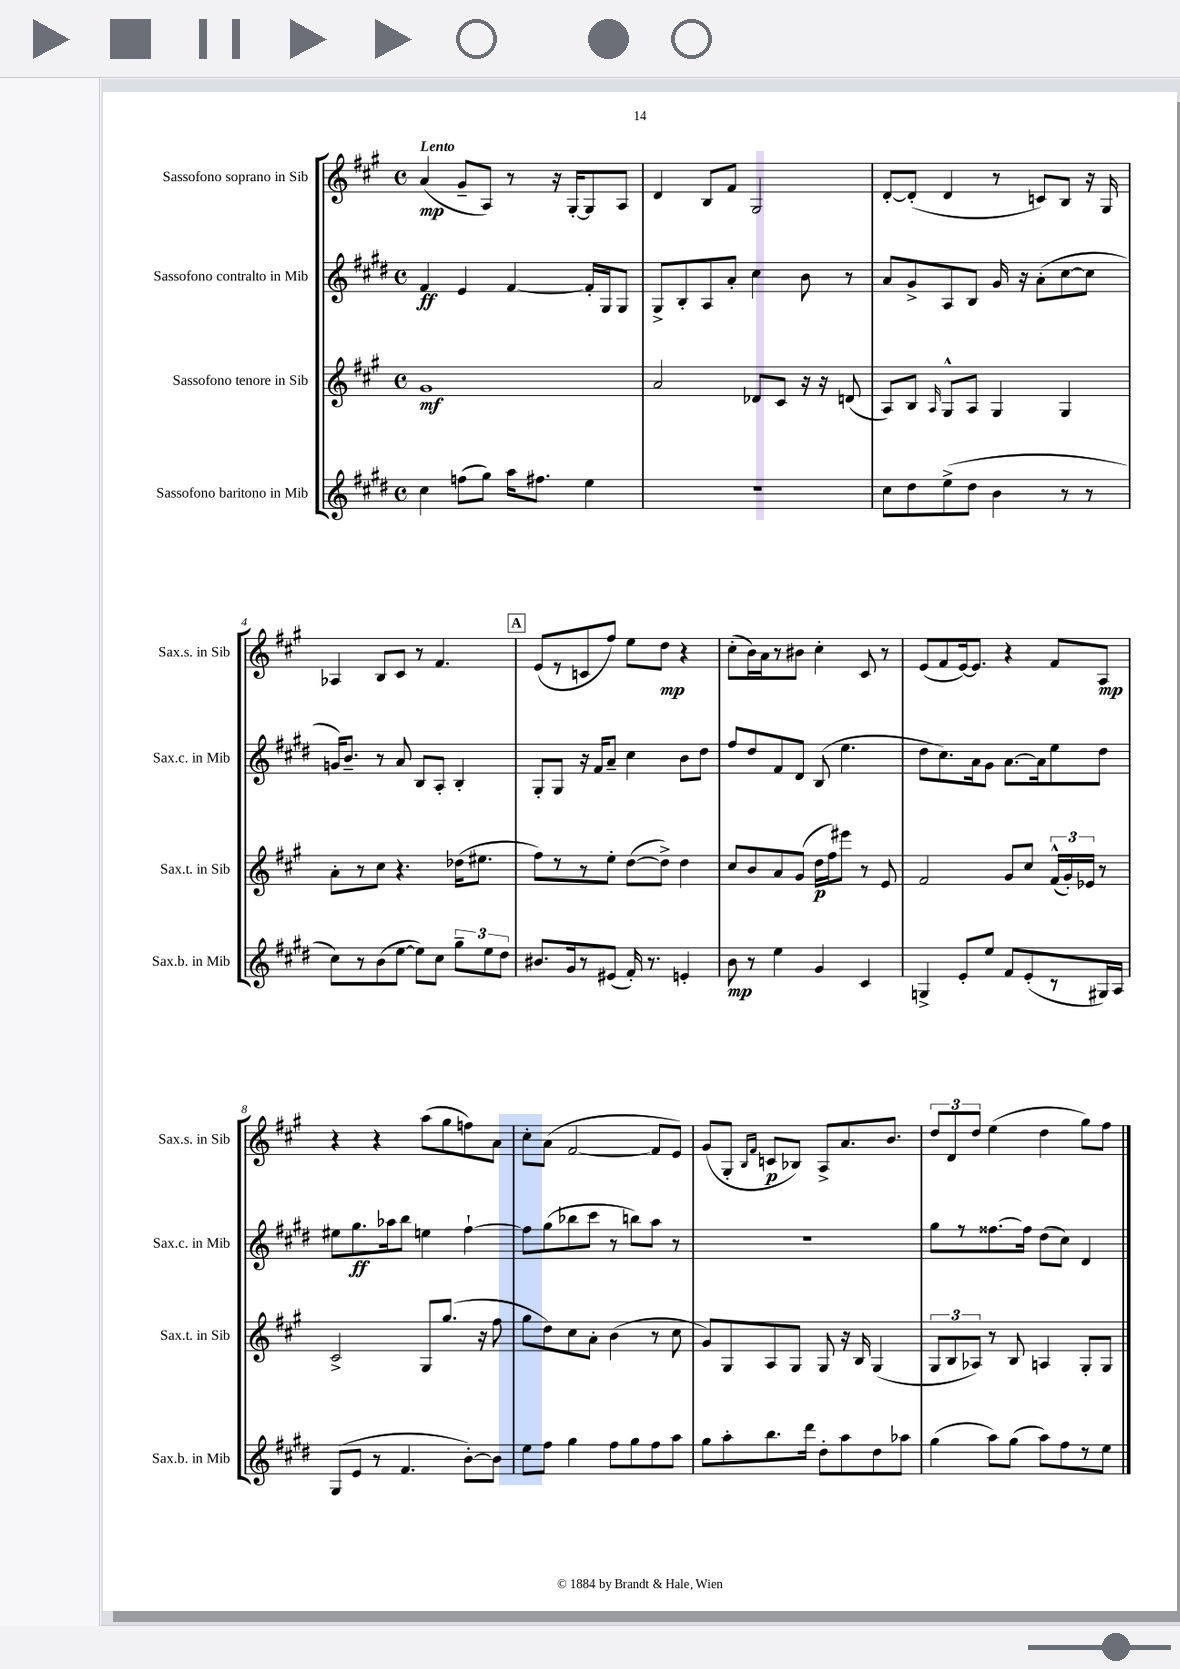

**kern	**dynam	**kern	**dynam	**kern	**dynam	**kern	**dynam
*part4	*part4	*part3	*part3	*part2	*part2	*part1	*part1
*staff4	*staff4	*staff3	*staff3	*staff2	*staff2	*staff1	*staff1
*I"Sassofono baritono in Mib	*	*I"Sassofono tenore in Sib	*	*I"Sassofono contralto in Mib	*	*I"Sassofono soprano in Sib	*
*I'Sax.b. in Mib	*	*I'Sax.t. in Sib	*	*I'Sax.c. in Mib	*	*I'Sax.s. in Sib	*
*clefG2	*	*clefG2	*	*clefG2	*	*clefG2	*
*k[f#c#g#d#]	*	*k[f#c#g#]	*	*k[f#c#g#d#]	*	*k[f#c#g#]	*
*M4/4	*	*M4/4	*	*M4/4	*	*M4/4	*
*met(c)	*	*met(c)	*	*met(c)	*	*met(c)	*
=1	=1	=1	=1	=1	=1	=1	=1
!	!	!	!	!	!	!LO:TX:a:B:t=Lento	!
4cc#\	.	1g#	mf	4f#/	ff	(4a/	mp
(8ffn\L	.	.	.	4e/	.	8g#~/L	.
8gg#\J)	.	.	.	.	.	8A/J)	.
16aa\KL	.	.	.	[4f#/	.	8r	.
8.ff#X\J	.	.	.	.	.	.	.
.	.	.	.	.	.	16r	.
.	.	.	.	.	.	[16G#'/KL	.
4ee\	.	.	.	16f#'/LL]	.	8G#/]	.
.	.	.	.	16G#/J	.	.	.
.	.	.	.	8G#/J	.	8A/J	.
=2	=2	=2	=2	=2	=2	=2	=2
1r	.	2a/	.	8G#^/L	.	4d/	.
.	.	.	.	8B'/	.	.	.
.	.	.	.	8A/	.	8B/L	.
.	.	.	.	8a'/J	.	8f#/J	.
.	.	8d-X/L	.	4cc#\	.	2G#/	.
.	.	8c#/J	.	.	.	.	.
.	.	16r	.	8b\	.	.	.
.	.	16r	.	.	.	.	.
.	.	(8dn/	.	8r	.	.	.
=3	=3	=3	=3	=3	=3	=3	=3
8cc#\L	.	8A/L)	.	8a/L	.	[8d'/L	.
8dd#\	.	8B/J	.	8g#^/	.	(8d'/J]	.
.	.	16qqA/	.	.	.	.	.
(8ee^\	.	8G#^^/L	.	8A/	.	4d/	.
8dd#\J	.	8A/J	.	8B/J	.	.	.
4b\	.	4G#/	.	16g#/	.	8r	.
.	.	.	.	16r	.	.	.
.	.	.	.	(8a'\L	.	8cn/L)	.
8r	.	4G#/	.	[8cc#\	.	8B/J	.
8r	.	.	.	8cc#\J]	.	16r	.
.	.	.	.	.	.	16G#/	.
!!LO:LB:g=z
=4	=4	=4	=4	=4	=4	=4	=4
8cc#\L)	.	8a'\L	.	16gn/KL)	.	4A-X/	.
.	.	.	.	8.b~/J	.	.	.
8r	.	8r	.	.	.	.	.
(8b\	.	8cc#\J	.	8r	.	8B/L	.
[8ee\J	.	4.r	.	8a/	.	8c#/J	.
8ee\L])	.	.	.	8B/L	.	8r	.
8cc#\J	.	.	.	8A'/J	.	4.f#/	.
12gg#~\L	.	(16dd-X\KL	.	4B'/	.	.	.
.	.	8.ee#X\J	.	.	.	.	.
12ee\	.	.	.	.	.	.	.
12dd#\J	.	.	.	.	.	.	.
!!LO:REH:place=s1:t=A
=5	=5	=5	=5	=5	=5	=5	=5
8.b#X/L	.	8ff#\L)	.	8G#'/L	.	(8e/L	.
.	.	8r	.	8G#/J	.	8r	.
16g#/k	.	.	.	.	.	.	.
8r	.	8r	.	16r	.	8cn/	.
.	.	.	.	16f#/KL	.	.	.
(8e#X/J	.	8ee'\J	.	8a~/J	.	8ff#/J)	.
16f#'/)	.	([8dd\L	.	4cc#\	.	8ee\L	.
8.r	.	.	.	.	.	.	.
.	.	8dd^\J])	.	.	.	8dd\J	mp
4en'/	.	4dd\	.	8b\L	.	4r	.
.	.	.	.	8dd#\J	.	.	.
=6	=6	=6	=6	=6	=6	=6	=6
8b\	mp	8cc#/L	.	8ff#/L	.	(8cc#'\L	.
8r	.	8b/	.	8dd#/	.	16b\L)	.
.	.	.	.	.	.	16a\J	.
4ee\	.	8a/	.	8f#/	.	8r	.
.	.	(8g#/J	.	8d#/J	.	8b#X\J	.
4g#/	.	16dd\LL	p	(8B/	.	4cc#'\	.
.	.	16ff#\J)	.	.	.	.	.
.	.	8eee#X\J	.	4.ee\	.	.	.
4c#/	.	8r	.	.	.	8c#/	.
.	.	8e/	.	.	.	8r	.
=7	=7	=7	=7	=7	=7	=7	=7
4Gn^/	.	2f#/	.	8dd#\L	.	(8e/L	.
.	.	.	.	8.cc#\)	.	8f#/	.
8e'/L	.	.	.	.	.	[16e/k)	.
.	.	.	.	16a\k	.	8.e/J]	.
8ee/J	.	.	.	8g#\J	.	.	.
8f#/L	.	8g#/L	.	[8.a\L	.	4r	.
(8e'/	.	8cc#/J	.	.	.	.	.
.	.	.	.	16a\k]	.	.	.
8r	.	(24f#^^/LL	.	8ee\	.	8f#/L	.
.	.	24g#'/)	.	.	.	.	.
.	.	24e-X/JJ	.	.	.	.	.
16G#X/L)	.	8r	.	8dd#\J	.	8A/J	mp
16A/JJ	.	.	.	.	.	.	.
!!LO:LB:g=z
=8	=8	=8	=8	=8	=8	=8	=8
(8G#/L	.	2c#^/	.	8ee#X\L	.	4r	.
8e/J	.	.	.	8.gg#\	ff	.	.
8r	.	.	.	.	.	4r	.
.	.	.	.	16aa-X\k	.	.	.
4.f#/	.	.	.	8bb\J	.	.	.
.	.	8G#/L	.	4een\	.	(8aa\L	.
.	.	(8.gg#/J	.	.	.	8gg#\	.
[8b'\L)	.	.	.	[4ff#`\	.	8ffn\)	.
.	.	16r	.	.	.	.	.
8b\J]	.	8ff#\	.	.	.	8a\J	.
=9	=9	=9	=9	=9	=9	=9	=9
8ee\L	.	8gg#\L	.	8ff#\L]	.	8cc#'\L	.
8ff#\J	.	8dd\)	.	(8gg#\	.	(8a\J	.
4gg#\	.	8cc#\	.	8bb-X\	.	[2f#/	.
.	.	8a'\J	.	8ccc#\J	.	.	.
8ff#\L	.	(4b\	.	8r	.	.	.
8gg#\	.	.	.	8bbn\L)	.	.	.
8ff#\	.	8r	.	8aa\J	.	8f#/L]	.
8aa\J	.	8cc#\	.	8r	.	8e/J)	.
=10	=10	=10	=10	=10	=10	=10	=10
8gg#\L	.	8g#/L)	.	1r	.	(8g#/L	.
8aa'\	.	8G#/	.	.	.	8G#'/J	.
.	.	.	.	.	.	16qqB/LL	.
.	.	.	.	.	.	16qqf#/JJ	.
8.bb\	.	8A/	.	.	.	8cn/L	p
.	.	8G#/J	.	.	.	8B-X/J)	.
16ddd#\Jk	.	.	.	.	.	.	.
8dd#'\L	.	8G#/	.	.	.	8A^/L	.
8aa\	.	16r	.	.	.	8.a/	.
.	.	16B/	.	.	.	.	.
8dd#\	.	(4G#/	.	.	.	.	.
.	.	.	.	.	.	8.b/J	.
8aa-X\J	.	.	.	.	.	.	.
=11	=11	=11	=11	=11	=11	=11	=11
(4gg#\	.	12G#/L	.	8gg#\L	.	12dd/L	.
.	.	12B/	.	.	.	12d/	.
.	.	.	.	8r	.	.	.
.	.	12A-X/J)	.	.	.	12dd/J	.
8aa\L)	.	8r	.	[8.ff##X\	.	(4ee\	.
(8gg#\J	.	8B/	.	.	.	.	.
.	.	.	.	16ff##\Jk]	.	.	.
8aa\L)	.	4An/	.	(8dd#\L	.	4dd\	.
8ff#\	.	.	.	8cc#\J)	.	.	.
8r	.	8G#'/L	.	4d#/	.	8gg#\L)	.
8ee\J	.	8G#/J	.	.	.	8ff#\J	.
==	==	==	==	==	==	==	==
*-	*-	*-	*-	*-	*-	*-	*-
